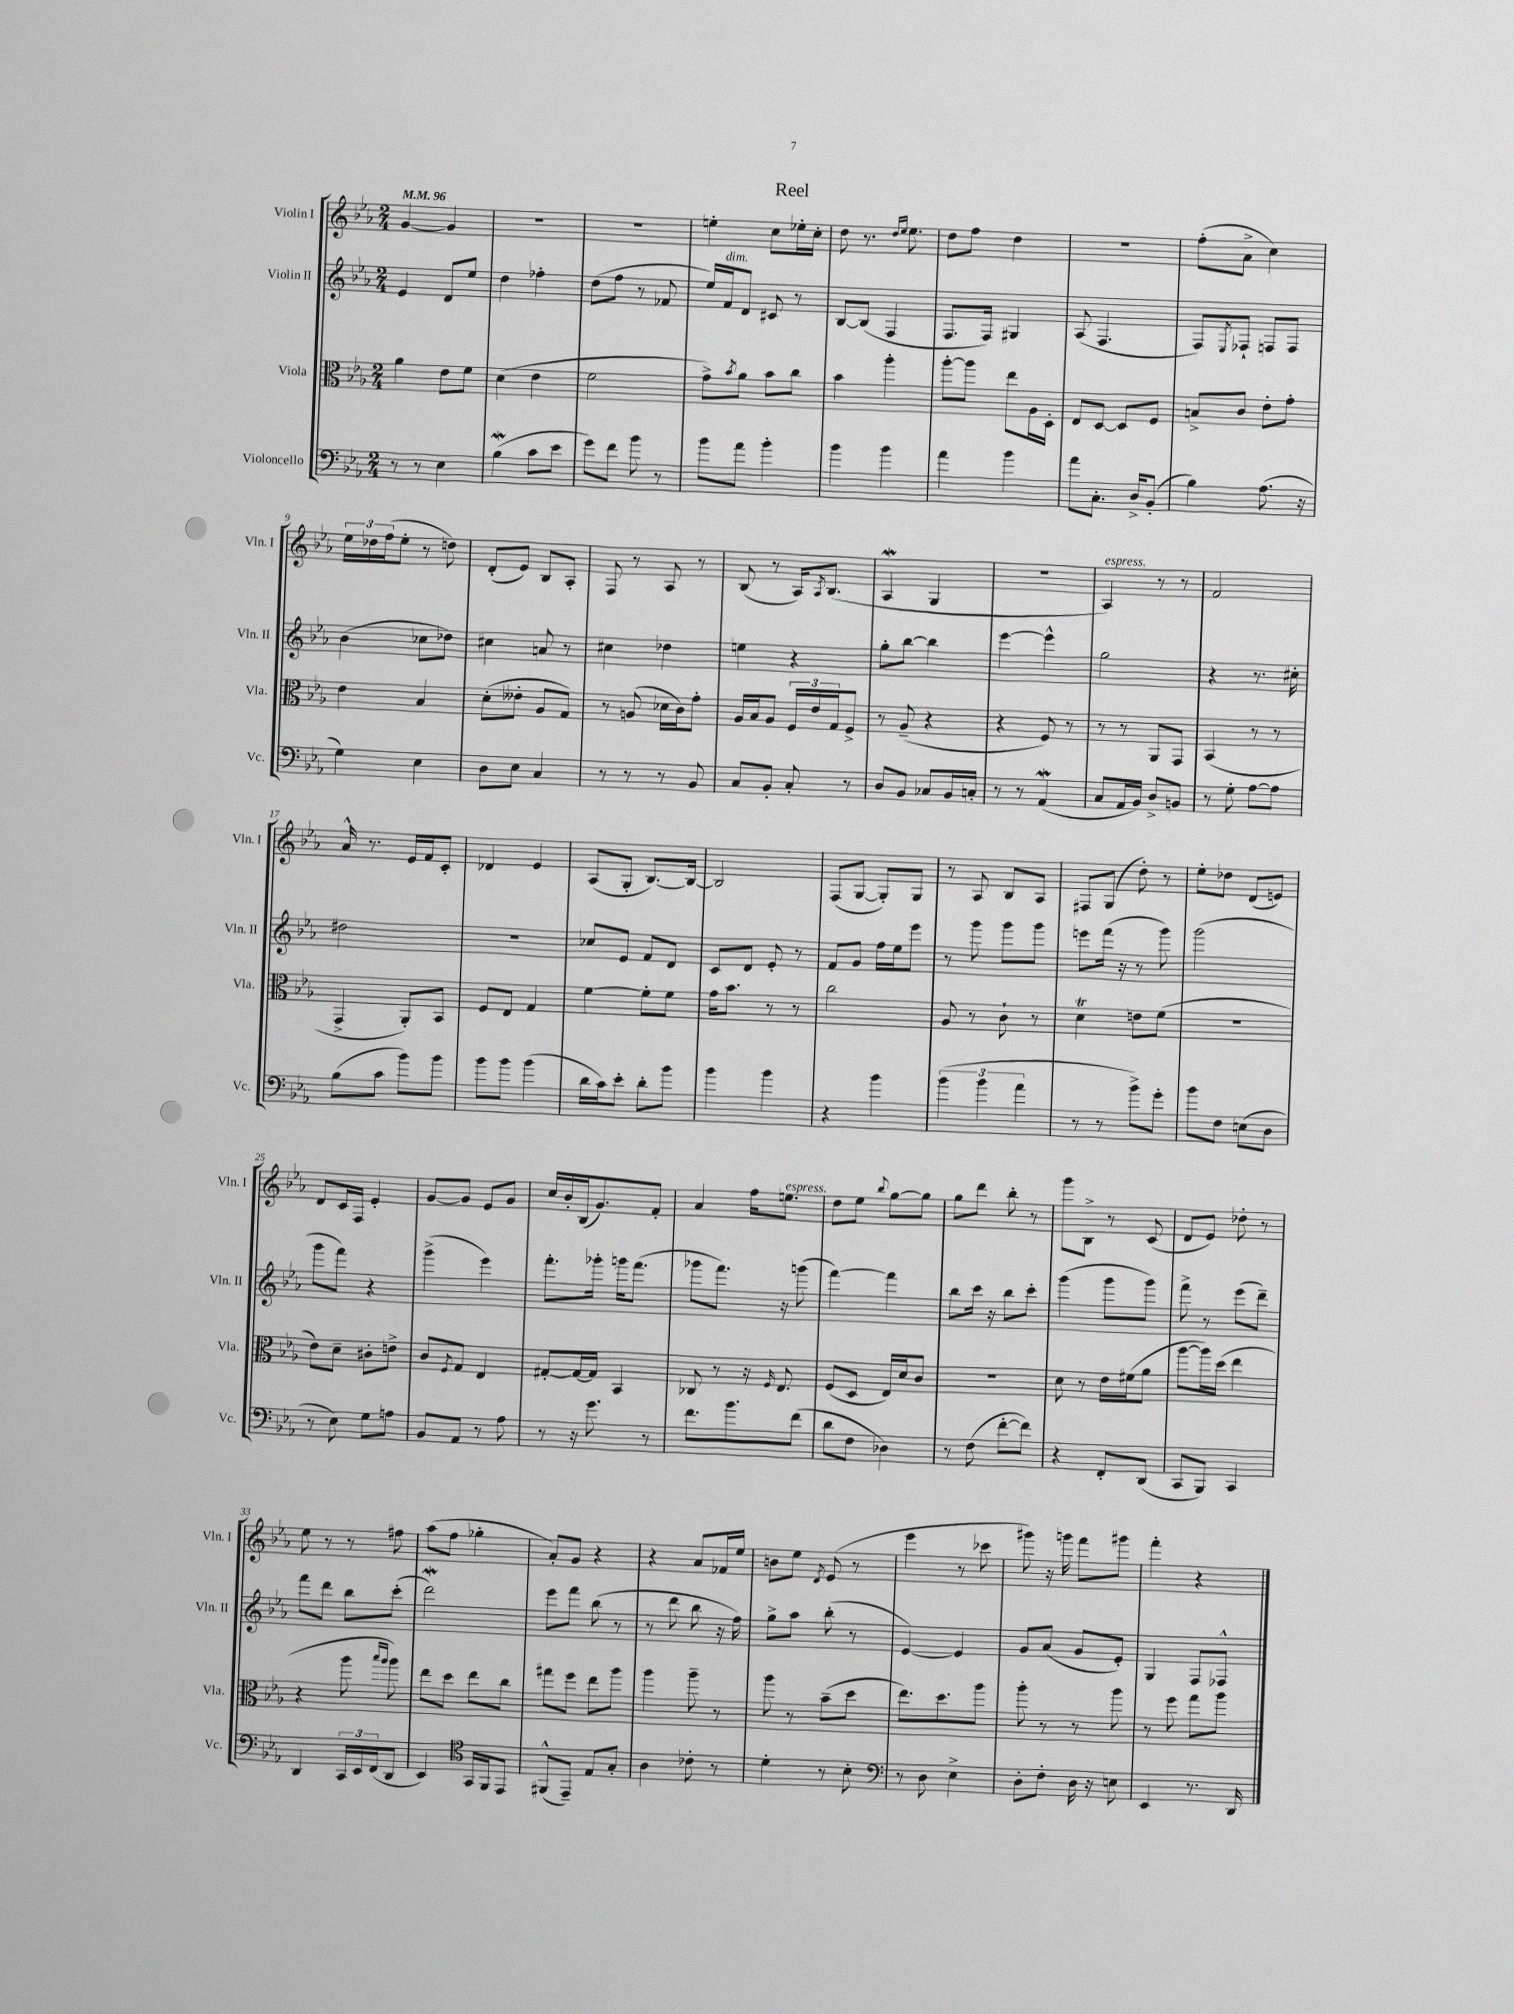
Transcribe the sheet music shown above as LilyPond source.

\header { title = "Reel" }
<<
\new StaffGroup <<
\new Staff = "s0" \with { instrumentName = "Violin I" shortInstrumentName = "Vln. I" } {
    \clef treble \key ees \major \numericTimeSignature \time 2/4 \tempo 4 = 96
    g'4~ g'4 |
    r2 |
    R2 |
    e''4-. c''8 ees''16-. c''16-. |
    d''8 r8. \grace { d''16 ees''16 } ees''8. |
    d''8 f''8 d''4 |
    R2 |
    f''8-.( aes'8-> c''4) |
    \tuplet 3/2 { ees''16 des''16 f''16( } ees''8-. r8 d''8) |
    d'8-.( ees'8) bes8 aes8-. |
    f8 r8 aes8 r8 |
    bes8( r8 aes16) \acciaccatura { aes8 } bes8.( |
    aes4\mordent g4 |
    r2 |
    aes4^\markup { \italic "espress." }) r8 r8 |
    f'2 |
    aes'16-^ r8. ees'16 f'16 c'8-. |
    des'4 ees'4 |
    aes8( g8-. bes8.~) bes16~ |
    bes2 |
    f8( g8~ g8-.) g8 |
    r8 aes8 bes8 aes8 |
    fis8 g8( d''8-.) r8 |
    ees''8-. des''8 d'8( e'8) |
    d'8 c'16 f16 ees'4-. |
    g'8~ g'8 ees'8 g'8 |
    c''16 bes'16-. bes16( g'8.) f'8-. |
    aes'4 f''16 e''8.^\markup { \italic "espress." } |
    d''8 ees''8 \appoggiatura { bes''8 } g''8~ g''8 |
    g''8 d'''8 bes''8-. r8 |
    g'''8 bes8-> r8 c'8( |
    d'8 ees'8) des''8-. r8 |
    ees''8 r8 r8 fis''8 |
    aes''8( f''8 ges''4-. |
    aes'8-.) g'8 r4 |
    r4 aes'8 fes'16 ees''16 |
    b'8 ees''8 \acciaccatura { d'8 } ees'8( r8 |
    ees'''4 r8 ces'''8 |
    gis'''8) r16 g'''16 f'''8 gis'''8 |
    f'''4-. r4 \bar "|." |
}
\new Staff = "s1" \with { instrumentName = "Violin II" shortInstrumentName = "Vln. II" } {
    \clef treble \key ees \major \numericTimeSignature \time 2/4
    ees'4 d'8 ees''8 |
    d''4 fes''4-. |
    d''8( f''8 r8 fes'8 |
    ees''16) f'16^\markup { \italic "dim." } d'8 cis'8 r8 |
    bes8~ bes8( f4 |
    f8. f16) gis4 |
    aes8( f4. |
    f8) \acciaccatura { ees8 } fes8-! f8 f8 |
    bes'4( ces''8 des''8) |
    cis''4 a'8 r8 |
    cis''4 des''4 |
    e''4 r4 |
    g''8-. bes''8~ bes''4 |
    ees'''4~ ees'''4-^ |
    g''2 |
    r4 r8. cis''16-. |
    dis''2 |
    R2 |
    ces''8 ees'8 f'8 d'8 |
    c'8 d'8 ees'8-. r8 |
    f'8 g'8 f''16 ees''16 ees'''8 |
    r8 g'''8 g'''8 g'''8 |
    e'''8 f'''16( r16 r8 g'''8) |
    g'''2( |
    g'''8 f'''8) r4 |
    g'''4->( ees'''4) |
    f'''8.-. ges'''16-. g'''16 f'''8.( |
    ges'''8 f'''8.) r16 g'''8( |
    f'''4~) f'''4 |
    bes''8 c'''16 r16 bes''8 c'''8-. |
    g'''4( g'''8 g'''8) |
    f'''8-> r8 ees'''8( d'''8--) |
    f'''8 d'''8 bes''8 c'''8-.( |
    d'''2\mordent) |
    ees'''8 f'''8 bes''8( r8 |
    r8 d'''8 bes''8 r16 f''16) |
    g''8-> aes''8 bes''8-.( r8 |
    ees'4~) ees'4 |
    g'8 aes'8( g'8 ees'8-.) |
    g4 f8 fes8-^ \bar "|." |
}
\new Staff = "s2" \with { instrumentName = "Viola" shortInstrumentName = "Vla." } {
    \clef alto \key ees \major \numericTimeSignature \time 2/4
    aes'4 ees'8 f'8 |
    d'4( ees'4 |
    f'2 |
    g'8->) \acciaccatura { bes'8 } aes'8 bes'8 c''8 |
    bes'4 aes''4-. |
    aes''8~-. aes''8 ees''8 aes16 d16-. |
    ees8 d8~ d8 f8 |
    b8-> c'8 ees'8-. g'8-. |
    ees'4 bes4 |
    d'8-.( eeses'8-. aes8 g8) |
    r8 a8( des'16 c'16) g'8-. |
    aes16 bes16 aes8 \tuplet 3/2 { f16 ees'16 g16 } f8-> |
    r8 aes8--( r4 |
    r4 f8) r8 |
    r8 r8 aes,8 g,8 |
    bes,4( r8 r8 |
    g,4-> aes,8-.) bes,8 |
    f8 ees8 g4 |
    f'4~ f'8-. f'8 |
    g'16 bes'8. r8 r8 |
    c''2 |
    aes8 r8 c'8-! r8 |
    d'4\trill e'8 f'8( |
    R2 |
    ees'8) d'8-- cis'8-. e'8-> |
    c'8 \acciaccatura { f8 } g8 ees4 |
    gis8~-. gis16~ gis16 bes,4 |
    ces8 r8 r16 \grace { f16 } ees8. |
    f8( d8 ees16) d'16 c'8 |
    R2 |
    d'8 r8 ees'16 fis'16( aes'8 |
    aes''8~ aes''16) d''16( ees''4 |
    r4 aes''8 \grace { bes''16 aes''16 } aes''8) |
    ees''8 d''8 ees''8 c''8 |
    gis''8 f''8 ees''8 aes''8 |
    aes''4 aes''8-- r8 |
    aes''8 r8 bes'8--( d''8 |
    ees''8.) d''8. aes''8 |
    aes''8-. r8 r8 aes''8 |
    r8 f''8 g''8 aes''8 \bar "|." |
}
\new Staff = "s3" \with { instrumentName = "Violoncello" shortInstrumentName = "Vc." } {
    \clef bass \key ees \major \numericTimeSignature \time 2/4
    r8 r8 ees4 |
    bes4\mordent( c'8 ees'8 |
    g'8) f'8 bes'8 r8 |
    bes'8 aes'8 bes'4-. |
    bes'4 bes'4 |
    aes'4 bes'4 |
    aes'8 c8.-. d16-> bes,8-.( |
    bes4) aes8.( r16 |
    g4) ees4 |
    d8 ees8 c4 |
    r8 r8 r8 bes,8 |
    c8 bes,8-. c8-. r8 |
    d8 bes,8 ces8 bes,16 c16-. |
    r8 r8 aes,4\mordent( |
    c8 aes,16 bes,16) d8-> b,8 |
    r8 g8-. aes8~ aes8 |
    bes8( c'8 bes'8) bes'8 |
    bes'8 bes'8 bes'4( |
    d'16 c'16) ees'8-. d'8-. bes'8 |
    bes'4 bes'4 |
    r4 bes'4 |
    \tuplet 3/2 { bes'4( bes'4 aes'4 } |
    r8 r8 bes'8->) g'8-. |
    bes'8 f8 e8( d8 |
    r8 ees8) g8 a8 |
    bes,8 aes,8 r8 aes8 |
    r8 r16 g'8. r8 |
    f'8. bes'8. f'8( |
    d'8 f8 des4) |
    r8 f8( f'8~-. f'8) |
    r4 f,8-. d,8( |
    c,8 bes,,8) c,4 |
    d,4 \tuplet 3/2 { c,16 ees,16 f,16( } d,8 |
    ees,4) \clef tenor g,16 f,16 ees,8 |
    fis,8-^( ees,8--) ees8 g8-. |
    aes4 ces'8-. r8 |
    d'4-. r8 bes8-. |
    \clef bass r8 d8 ees4-> |
    d8-. f8-. d16 r16 e8 |
    ees,4 r8. d,16 \bar "|." |
}
>>
>>
